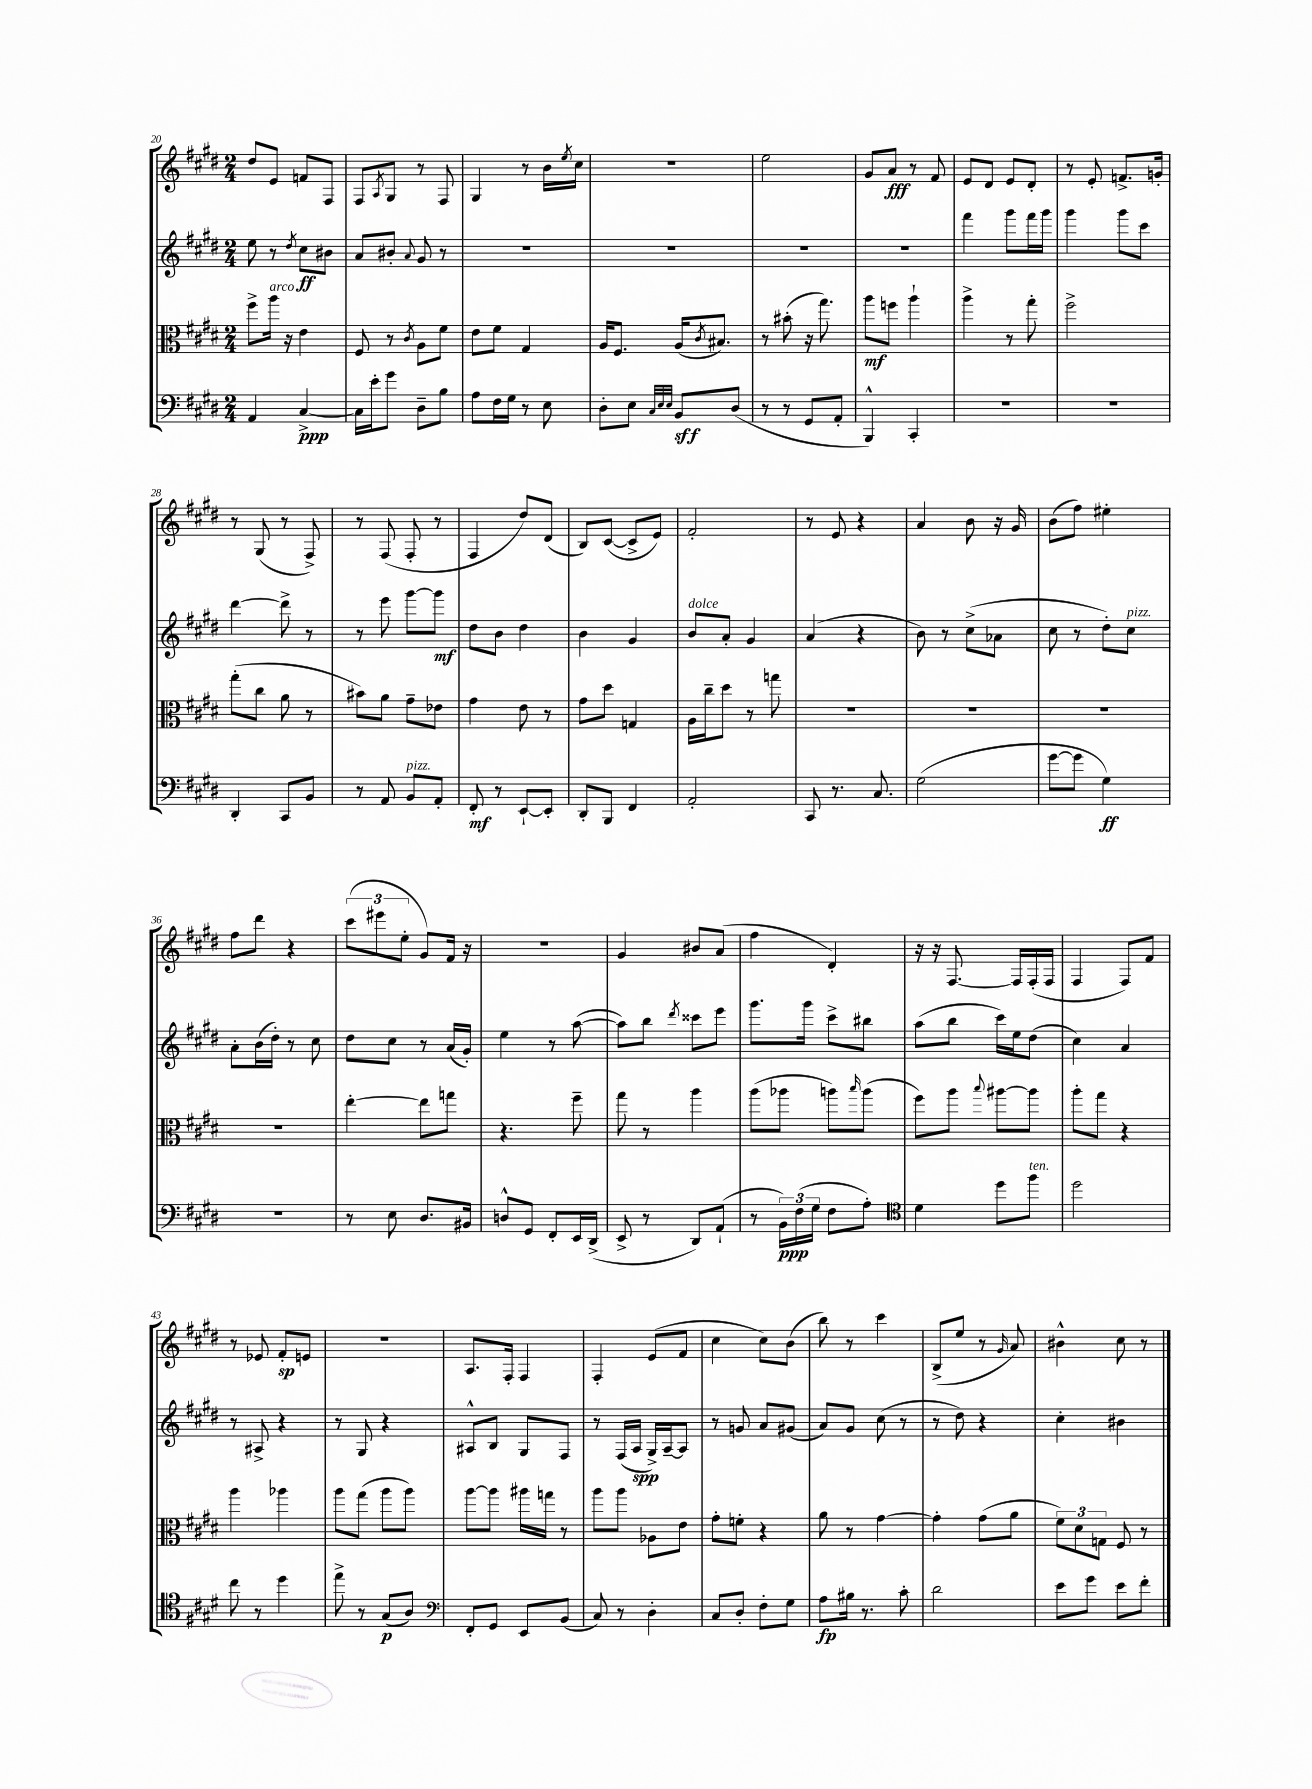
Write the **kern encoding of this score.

**kern	**dynam	**kern	**dynam	**kern	**dynam	**kern	**dynam
*part4	*part4	*part3	*part3	*part2	*part2	*part1	*part1
*staff4	*staff4	*staff3	*staff3	*staff2	*staff2	*staff1	*staff1
*clefF4	*	*clefC3	*	*clefG2	*	*clefG2	*
*k[f#c#g#d#]	*	*k[f#c#g#d#]	*	*k[f#c#g#d#]	*	*k[f#c#g#d#]	*
*M2/4	*	*M2/4	*	*M2/4	*	*M2/4	*
=20	=20	=20	=20	=20	=20	=20	=20
4AA/	.	8ff#^\L	.	8ee\	.	8dd#/L	.
!	!	!LO:TX:a:i:t=arco	!	!	!	!	!
.	.	16aa\Jk	.	8r	.	8e/J	.
.	.	16r	.	.	.	.	.
.	.	.	.	8qdd#/	.	.	.
[4C#^/	ppp	4e\	.	8cc#\L	ff	8fn/L	.
.	.	.	.	8b#X\J	.	8F#/J	.
=21	=21	=21	=21	=21	=21	=21	=21
16C#\LL]	.	8F#/	.	8a/L	.	8F#/L	.
16e'\J	.	.	.	.	.	.	.
.	.	.	.	.	.	8qA/	.
8g#\J	.	8r	.	8b#X'/J	.	8G#/J	.
.	.	8qc#/	.	8qqa/	.	.	.
8D#~\L	.	8A\L	.	8g#/	.	8r	.
8B\J	.	8f#\J	.	8r	.	8F#/	.
=22	=22	=22	=22	=22	=22	=22	=22
8A\L	.	8e\L	.	2r	.	4G#/	.
16F#\L	.	8f#\J	.	.	.	.	.
16G#\JJ	.	.	.	.	.	.	.
8r	.	4G#/	.	.	.	8r	.
8E\	.	.	.	.	.	16b\LL	.
.	.	.	.	.	.	8qee/	.
.	.	.	.	.	.	16cc#\JJ	.
=23	=23	=23	=23	=23	=23	=23	=23
8D#'\L	.	16A/KL	.	2r	.	2r	.
.	.	8.F#/J	.	.	.	.	.
8E\J	.	.	.	.	.	.	.
32qqC#/LLL	.	.	.	.	.	.	.
32qqE/	.	.	.	.	.	.	.
32qqE/JJJ	.	.	.	.	.	.	.
8BB/L	sff	(16A/KL	.	.	.	.	.
.	.	8qc#/	.	.	.	.	.
.	.	8.B#X/J)	.	.	.	.	.
(8D#/J	.	.	.	.	.	.	.
=24	=24	=24	=24	=24	=24	=24	=24
8r	.	8r	.	2r	.	2ee\	.
8r	.	(8b#X'\	.	.	.	.	.
8GG#/L	.	16r	.	.	.	.	.
.	.	8.gg#\)	.	.	.	.	.
8AA'/J	.	.	.	.	.	.	.
=25	=25	=25	=25	=25	=25	=25	=25
4BBB^^/)	.	8aa\L	mf	2r	.	8g#/L	.
.	.	8ffn\J	.	.	.	8a/J	fff
4CC#'/	.	4aa`\	.	.	.	8r	.
.	.	.	.	.	.	8f#/	.
=26	=26	=26	=26	=26	=26	=26	=26
2r	.	4aa^\	.	4fff#\	.	8e/L	.
.	.	.	.	.	.	8d#/J	.
.	.	8r	.	8ggg#\L	.	8e/L	.
.	.	8gg#'\	.	16fff#\L	.	8d#'/J	.
.	.	.	.	16ggg#\JJ	.	.	.
=27	=27	=27	=27	=27	=27	=27	=27
2r	.	2ff#^\	.	4ggg#\	.	8r	.
.	.	.	.	.	.	8e'/	.
.	.	.	.	8ggg#\L	.	8.fn^/L	.
.	.	.	.	8ccc#\J	.	.	.
.	.	.	.	.	.	16gn'/Jk	.
!!LO:LB:g=z
=28	=28	=28	=28	=28	=28	=28	=28
4DD#'/	.	(8gg#'\L	.	[4ddd#\	.	8r	.
.	.	8cc#\J	.	.	.	(8G#/	.
8CC#/L	.	8a\	.	8ddd#^\]	.	8r	.
8BB/J	.	8r	.	8r	.	8F#^/)	.
=29	=29	=29	=29	=29	=29	=29	=29
8r	.	8b#X\L)	.	8r	.	8r	.
8AA/	.	8a\J	.	8eee\	.	(8F#/	.
!LO:TX:a:i:t=pizz.	!	!	!	!	!	!	!
8BB/L	.	8g#~\L	.	[8ggg#\L	.	8F#'/	.
8AA'/J	.	8e-X\J	.	8ggg#\J]	mf	8r	.
=30	=30	=30	=30	=30	=30	=30	=30
8FF#'/	mf	4g#\	.	8dd#\L	.	4F#/	.
8r	.	.	.	8b\J	.	.	.
[8EE`/L	.	8e\	.	4dd#\	.	8dd#/L)	.
8EE'/J]	.	8r	.	.	.	(8d#/J	.
=31	=31	=31	=31	=31	=31	=31	=31
8DD#'/L	.	8g#\L	.	4b\	.	8B/L)	.
8BBB/J	.	8dd#\J	.	.	.	([8c#/J	.
4FF#/	.	4Gn/	.	4g#/	.	8c#^/L]	.
.	.	.	.	.	.	8e/J)	.
=32	=32	=32	=32	=32	=32	=32	=32
!	!	!	!	!LO:TX:a:i:t=dolce	!	!	!
2AA'/	.	16A\LL	.	8b/L	.	2f#'/	.
.	.	16cc#~\J	.	.	.	.	.
.	.	8dd#\J	.	8a'/J	.	.	.
.	.	8r	.	4g#/	.	.	.
.	.	8ggn\	.	.	.	.	.
=33	=33	=33	=33	=33	=33	=33	=33
8CC#/	.	2r	.	(4a/	.	8r	.
8.r	.	.	.	.	.	8e/	.
.	.	.	.	4r	.	4r	.
8.C#/	.	.	.	.	.	.	.
=34	=34	=34	=34	=34	=34	=34	=34
(2G#\	.	2r	.	8b\)	.	4a/	.
.	.	.	.	8r	.	.	.
.	.	.	.	(8cc#^\L	.	8b\	.
.	.	.	.	8a-X\J	.	16r	.
.	.	.	.	.	.	16g#/	.
=35	=35	=35	=35	=35	=35	=35	=35
[8g#\L	.	2r	.	8cc#\	.	(8b\L	.
8g#\J]	.	.	.	8r	.	8ff#\J)	.
4G#\)	ff	.	.	8dd#'\L)	.	4ee#X'\	.
!	!	!	!	!LO:TX:a:i:t=pizz.	!	!	!
.	.	.	.	8cc#\J	.	.	.
!!LO:LB:g=z
=36	=36	=36	=36	=36	=36	=36	=36
2r	.	2r	.	8a'\L	.	8ff#\L	.
.	.	.	.	(16b\L	.	8ddd#\J	.
.	.	.	.	16dd#'\JJ)	.	.	.
.	.	.	.	8r	.	4r	.
.	.	.	.	8cc#\	.	.	.
=37	=37	=37	=37	=37	=37	=37	=37
8r	.	[4ee'\	.	8dd#\L	.	(12ccc#\L	.
.	.	.	.	.	.	12eee#X\	.
8E\	.	.	.	8cc#\J	.	.	.
.	.	.	.	.	.	12ee'\J	.
8.D#/L	.	8ee\L]	.	8r	.	8g#/L)	.
.	.	8ggn\J	.	(16a/LL	.	16f#/Jk	.
16BB#X/Jk	.	.	.	16g#'/JJ)	.	16r	.
=38	=38	=38	=38	=38	=38	=38	=38
8Dn^^/L	.	4.r	.	4ee\	.	2r	.
8GG#/J	.	.	.	.	.	.	.
8FF#'/L	.	.	.	8r	.	.	.
16EE/L	.	8ff#~\	.	([8aa\	.	.	.
(16DD#^/JJ	.	.	.	.	.	.	.
=39	=39	=39	=39	=39	=39	=39	=39
8EE^/	.	8gg#\	.	8aa\L])	.	4g#/	.
8r	.	8r	.	8bb\J	.	.	.
.	.	.	.	8qddd#/	.	.	.
8DD#/L)	.	4aa\	.	8ccc##X\L	.	8b#X/L	.
(8AA`/J	.	.	.	8eee\J	.	(8a/J	.
=40	=40	=40	=40	=40	=40	=40	=40
8r	.	(8aa\L	.	8.ggg#\L	.	4ff#\	.
24BB\LL)	ppp	8aa-X\J	.	.	.	.	.
(24F#\	.	.	.	.	.	.	.
.	.	.	.	16ggg#\Jk	.	.	.
24G#\JJ	.	.	.	.	.	.	.
8F#\L	.	8aan\L)	.	8ccc#^\L	.	4d#'/)	.
.	.	16qqbb/	.	.	.	.	.
8A'\J)	.	(8aa\J	.	8bb#X\J	.	.	.
=41	=41	=41	=41	=41	=41	=41	=41
*clefC4	*	*	*	*	*	*	*
4d#\	.	8ff#\L)	.	(8aa\L	.	16r	.
.	.	.	.	.	.	16r	.
.	.	8aa\J	.	8bb\J	.	[8.F#/	.
.	.	8qqbb/	.	.	.	.	.
8dd#\L	.	[8aa#X\L	.	16ccc#\LL)	.	.	.
.	.	.	.	16ee\J	.	16F#/LL]	.
!LO:TX:a:i:t=ten.	!	!	!	!	!	!	!
8ff#\J	.	8aa#\J]	.	(8dd#\J	.	(16F#'/	.
.	.	.	.	.	.	16F#/JJ	.
=42	=42	=42	=42	=42	=42	=42	=42
2dd#\	.	8aa'\L	.	4cc#\)	.	4F#/	.
.	.	8gg#\J	.	.	.	.	.
.	.	4r	.	4a/	.	8F#/L)	.
.	.	.	.	.	.	8f#/J	.
!!LO:LB:g=z
=43	=43	=43	=43	=43	=43	=43	=43
8cc#\	.	4aa\	.	8r	.	8r	.
8r	.	.	.	8A#X^/	.	8e-X/	.
4dd#\	.	4aa-X\	.	4r	.	8f#'/L	sp
.	.	.	.	.	.	8en/J	.
=44	=44	=44	=44	=44	=44	=44	=44
8ee^\	.	8aa\L	.	8r	.	2r	.
8r	.	(8gg#\J	.	8G#/	.	.	.
(8G#/L	p	8aa\L	.	4r	.	.	.
8A/J)	.	8aa\J)	.	.	.	.	.
=45	=45	=45	=45	=45	=45	=45	=45
*clefF4	*	*	*	*	*	*	*
8FF#'/L	.	[8aa\L	.	8A#X^^/L	.	8.A/L	.
8GG#/J	.	8aa\J]	.	8B/J	.	.	.
.	.	.	.	.	.	16F#'/Jk	.
8EE/L	.	16aa#X\LL	.	8G#/L	.	4F#/	.
.	.	16ggn\JJ	.	.	.	.	.
(8BB/J	.	8r	.	8F#/J	.	.	.
=46	=46	=46	=46	=46	=46	=46	=46
8C#/)	.	8aa\L	.	8r	.	4F#'/	.
8r	.	8aa\J	.	(16F#/LL	.	.	.
.	.	.	.	16A/JJ	spp	.	.
4D#'\	.	8A-X\L	.	16G#^/LL)	.	(8e/L	.
.	.	.	.	[16A~/J	.	.	.
.	.	8e\J	.	8A/J]	.	8f#/J	.
=47	=47	=47	=47	=47	=47	=47	=47
8C#/L	.	8g#'\L	.	8r	.	4cc#\	.
8D#'/J	.	8fn'\J	.	8gn/	.	.	.
8F#'\L	.	4r	.	8a/L	.	8cc#\L)	.
8G#\J	.	.	.	(8g#X/J	.	(8b\J	.
=48	=48	=48	=48	=48	=48	=48	=48
8A\L	fp	8a\	.	8a/L)	.	8bb\)	.
16B#X\Jk	.	8r	.	8g#/J	.	8r	.
8.r	.	.	.	.	.	.	.
.	.	[4g#\	.	(8cc#\	.	4ccc#\	.
8c#'\	.	.	.	8r	.	.	.
=49	=49	=49	=49	=49	=49	=49	=49
2d#\	.	4g#'\]	.	8r	.	(8B^/L	.
.	.	.	.	8dd#\)	.	8ee/J	.
.	.	(8g#\L	.	4r	.	8r	.
.	.	.	.	.	.	16qqg#/	.
.	.	8a\J	.	.	.	8a/)	.
=50	=50	=50	=50	=50	=50	=50	=50
8e\L	.	12f#\L)	.	4cc#'\	.	4b#X^^\	.
.	.	12d#\	.	.	.	.	.
8g#\J	.	.	.	.	.	.	.
.	.	12Gn\J	.	.	.	.	.
8e\L	.	8F#/	.	4b#X\	.	8cc#\	.
8f#'\J	.	8r	.	.	.	8r	.
==	==	==	==	==	==	==	==
*-	*-	*-	*-	*-	*-	*-	*-
